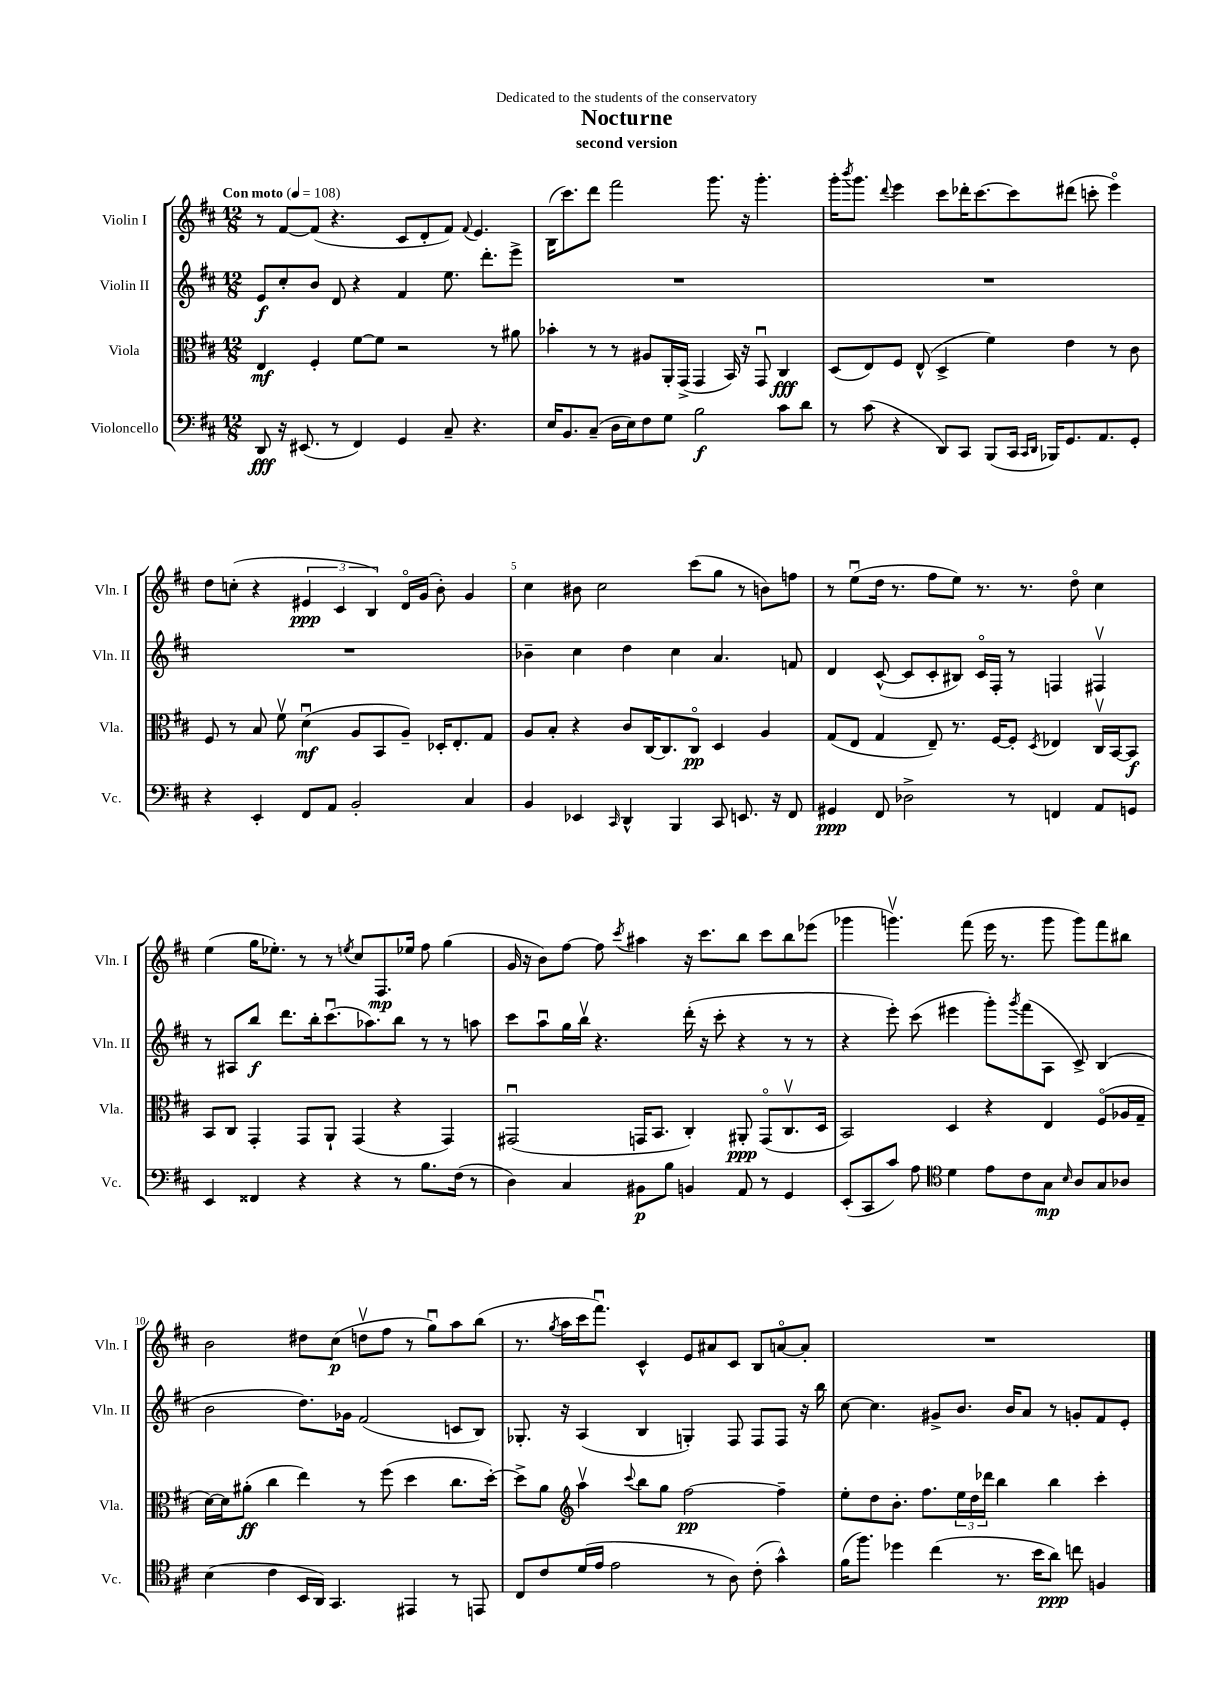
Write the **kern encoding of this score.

**kern	**kern	**kern	**kern
*staff4	*staff3	*staff2	*staff1
*clefF4	*clefC3	*clefG2	*clefG2
*k[f#c#]	*k[f#c#]	*k[f#c#]	*k[f#c#]
*M12/8	*M12/8	*M12/8	*M12/8
*MM108	*MM108	*MM108	*MM108
8DD	4E	8e	8r
16r	.	8cc#'	[8f#
(8.EE#	.	.	.
.	4F#'	8b	(8f#]
8r	.	8d	4.r
4FF#)	[8f#	4r	.
.	8f#]	.	.
4GG	2r	4f#	8c#
.	.	.	8d'
8C#~	.	8.ee	8f#)
.	.	.	8qqf#
4.r	.	.	4.e
.	.	8.ddd'	.
.	8r	.	.
.	8a#	8eee^	.
=	=	=	=
16E	4b-'	1.r	(16B
8.BB	.	.	8.ccc#)
(8C#~	8r	.	8ddd
16D	8r	.	2fff#
16E)	.	.	.
8F#	8A#	.	.
8G	16AA'	.	.
.	(16GG^	.	.
2B	4GG	.	.
.	.	.	8.ggg
.	16BB)	.	.
.	16r	.	16r
.	8GGu	.	4.ggg'
8c#	4C#	.	.
8d	.	.	.
=	=	=	=
8r	(8D	1.r	16ggg'
.	.	.	8qbbb
.	.	.	8.ggg
(8c#	8E)	.	.
.	.	.	8qqddd
4r	8F#	.	4eee
.	(8E^^	.	.
8DD)	4D^	.	8ccc#
8CC#	.	.	16ddd-'
.	.	.	[8.ccc#
(8BBB	4f#)	.	.
16CC#	.	.	8ccc#]
16qqCC#	.	.	.
16qqDD	.	.	.
16BBB-)	.	.	.
8.GG	4e	.	(8ddd#
.	.	.	8ccc'
8.AA	.	.	.
.	8r	.	4eeeo)
8GG'	8c#	.	.
=	=	=	=
4r	8F#	1.r	8dd
.	8r	.	(8cc'
4EE'	8B	.	4r
.	8f#v	.	.
8FF#	(4du	.	6e#
8AA	.	.	.
.	.	.	6c#
2BB'	8A	.	.
.	.	.	6B)
.	8BB	.	.
.	8A~)	.	16do
.	.	.	(16g
.	16D-'	.	8b')
.	8.E'	.	.
4C#	.	.	4g
.	8G	.	.
=	=	=	=
4BB	8A	4b-~	4cc#
.	8B'	.	.
4EE-	4r	4cc#	8b#
.	.	.	2cc#
16qqCC#	.	.	.
4DD^^	8c#	4dd	.
.	[16C#	.	.
.	8.C#]	.	.
4BBB	.	4cc#	.
.	8C#o	.	(8ccc#
8CC#	4D	4.a	8gg
8.EE	.	.	8r
.	4A	.	8b)
16r	.	.	.
8FF#	.	8f	8ff
=	=	=	=
4GG#	(8G	4d	8r
.	8E	.	(8eeu
8FF#	4G	([8c#^^	16dd
.	.	.	8.r
2D-^	.	8c#]	.
.	8E~)	8c#'	8ff#
.	8.r	8B#)	8ee)
.	.	16c#o	8.r
.	[16F#	16F#'	.
8r	8F#']	8r	.
.	.	.	8.r
.	8qD	.	.
4FF	4E-	4F	.
.	.	.	8ddo
8AA	16C#v	4F#v	4cc#
.	[16BB	.	.
8GG	8BB]	.	.
=	=	=	=
4EE	8BB	8r	(4ee
.	8C#	8A#	.
4FF##	4GG'	8bb	16gg
.	.	.	8.ee-')
.	.	8.ddd	.
4r	8GG	.	8r
.	.	16bb'	.
.	8AA`	(8.ccc#u	8r
.	.	.	8qee
4r	(4GG	.	8cc#
.	.	8.aa-)	.
.	.	.	8.F#
8r	4r	8bb	.
.	.	.	16ee-
8.B	.	8r	8ff#
.	4GG)	8r	(4gg
(16F#	.	.	.
8r	.	8aa	.
=	=	=	=
4D)	(2GG#u	8ccc#	16g
.	.	.	16r
.	.	8aau	8b)
4C#	.	16gg	[8ff#
.	.	16bbv	.
.	.	4.r	8ff#]
.	.	.	8qccc#
8BB#	16GG	.	4aa#
.	8.BB	.	.
8B	.	.	.
4BB	4C#')	(16ddd'	16r
.	.	16r	8.ccc#
.	.	8ccc#'	.
8AA	8AA#'	4r	8bb
8r	(8GGo	.	8ccc#
4GG	8.C#v	8r	8bb
.	.	8r	(8eee-
.	16D	.	.
=	=	=	=
(8EE'	2BB)	4r	4ggg-
8CC#	.	.	.
8c#)	.	8eee')	4.gggv)
8A	.	(8ccc#	.
*clefC4	*	*	*
4d	4D	4eee#	.
.	.	.	(8fff#
8e	4r	8ggg')	16eee
.	.	.	8.r
.	.	8qggg	.
8c#	.	(8fff#	.
8G	4E	8A	8ggg
16qqB	.	.	.
8A	.	8c#^)	8ggg)
8G	(8F#o	(4B	8fff#
8A-	16A-	.	8bb#
.	16G~	.	.
=	=	=	=
(4B	[16d)	2b	2b
.	16d]	.	.
.	(8a#'	.	.
4c#	4cc#	.	.
16BB	4ee)	8.dd)	8dd#
16AA)	.	.	.
4.GG	.	.	(8cc#
.	.	16g-	.
.	8r	(2f#	8ddv
.	(8ff#	.	8ff#
4EE#	4dd	.	8r
.	.	.	8ggu)
8r	8.cc#	8c	8aa
8EE	.	8B)	(8bb
.	[16dd')	.	.
=	=	=	=
8C#	8dd^]	8.G-'	8.r
8c#	8a	.	.
.	.	.	8qgg
.	.	16r	16aa
*	*clefG2	*	*
(16d	4aav	(4A	16ccc#
16e	.	.	8.fff#u)
2e	.	.	.
.	8qqccc#	.	.
.	8bb	4B	4c#^^
.	8gg	.	.
.	[2ff#	4G')	8e
8r	.	.	8a#
8A)	.	8F#	8c#
(8c#'	.	8F#	8B
4g^^)	4ff#~]	8F#	[8ao
.	.	16r	8a']
.	.	16bb	.
=	=	=	=
(16f#	8ee'	[8cc#	1.r
8.ff#)	.	.	.
.	8dd	4.cc#]	.
4dd-	8.b'	.	.
.	8.ff#	.	.
(4cc#	.	8g#^	.
.	24ee	8.b	.
.	24dd	.	.
.	24ddd-	.	.
8.r	4bb	.	.
.	.	16b	.
.	.	8a	.
16b	.	.	.
8a)	4bb	8r	.
8cc	.	8g'	.
4F	4ccc#'	8f#	.
.	.	8e'	.
==	==	==	==
*-	*-	*-	*-
